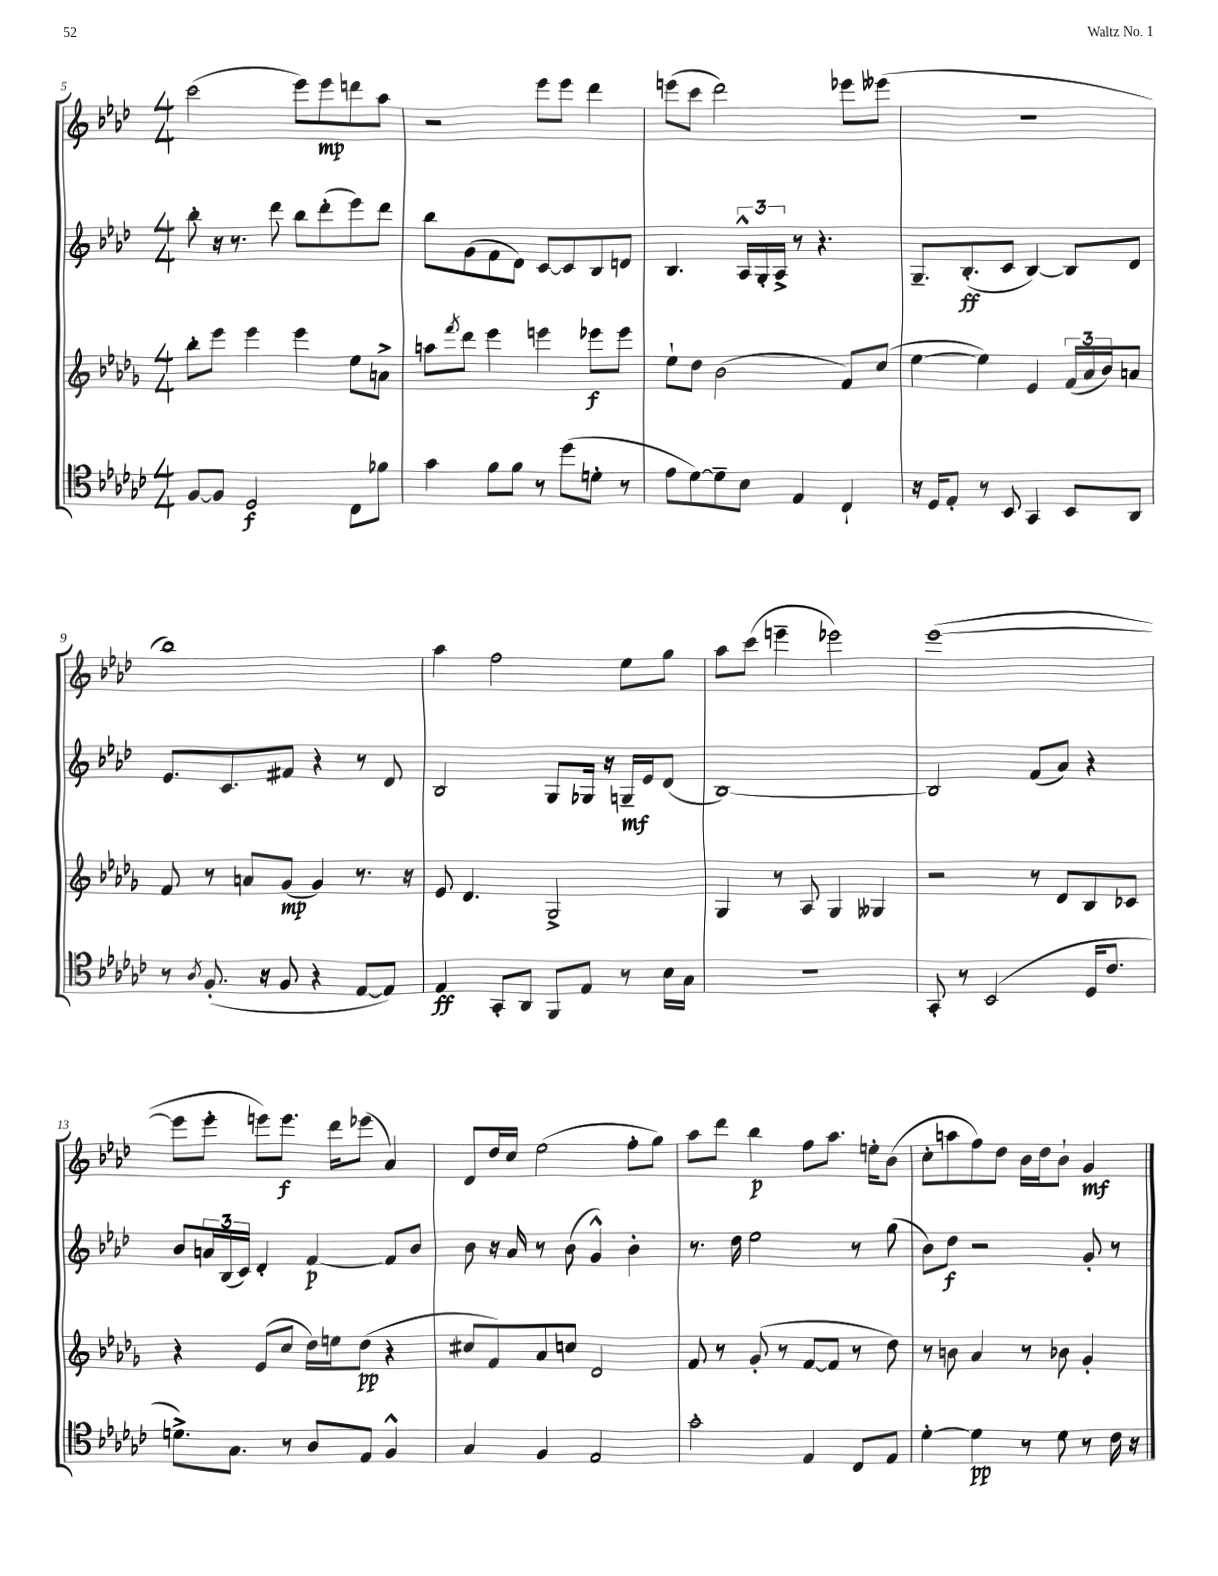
<<
\new StaffGroup <<
\new Staff = "s0" {
    \clef treble \key aes \major \numericTimeSignature \time 4/4
    c'''2( ees'''8) ees'''8\mp d'''8 aes''8 |
    r2 ees'''8 ees'''8 des'''4 |
    e'''8( c'''8 des'''2) ees'''8 eeses'''8( |
    R1 |
    bes''1) |
    aes''4 f''2 ees''8 g''8 |
    aes''8 c'''8( e'''4-- ees'''2) |
    ees'''1~( |
    ees'''8 ees'''8-. e'''8) e'''8.\f des'''16 ees'''8( aes'4) |
    des'8 des''16 c''16 ees''2( f''8-. g''8) |
    aes''8 des'''8 bes''4\p f''8 aes''8. e''16-. bes'8( |
    c''8-. a''8 f''8) des''8 bes'16 des''16 bes'8-! g'4\mf \bar "|." |
}
\new Staff = "s1" {
    \clef treble \key aes \major \numericTimeSignature \time 4/4
    bes''8-. r16 r8. des'''8 bes''8 des'''8-.( ees'''8) des'''8 |
    bes''8 g'8( f'8 des'8) c'8~ c'8 bes8 d'8 |
    bes4. \tuplet 3/2 { aes16-^ g16-. aes16-> } r8 r4. |
    g8.-- bes8.-.\ff( c'8 bes4~) bes8 des'8 |
    ees'8. c'8. fis'8 r4 r8 des'8 |
    bes2 g8 ges16 r16 g16--\mf ees'16 des'8( |
    bes1~) |
    bes2 f'8( aes'8) r4 |
    bes'8 \tuplet 3/2 { a'16 bes16( c'16) } des'4-. f'4~\p f'8 bes'8 |
    bes'8 r16 aes'16 r8 bes'8( g'4-^) bes'4-. |
    r8. des''16 ees''2 r8 g''8( |
    bes'8) des''8\f r2 g'8-. r8 \bar "|." |
}
\new Staff = "s2" {
    \clef treble \key des \major \numericTimeSignature \time 4/4
    bes''8-. ees'''8 ees'''4 ees'''4 ees''8 a'8-> |
    a''8 \acciaccatura { f'''8 } des'''8 ees'''4 e'''4 ees'''8\f ees'''8 |
    ees''8-! des''8 bes'2( f'8) c''8( |
    ees''4~ ees''4) ees'4 \tuplet 3/2 { f'16( aes'16 bes'16) } a'8 |
    f'8 r8 a'8 ges'8\mp( ges'4) r8. r16 |
    ees'8 des'4. ges2-> |
    ges4 r8 aes8 ges4 geses4 |
    r2 r8 des'8 bes8 ces'8 |
    r4 ees'8( c''8 des''16) e''16 des''8\pp( r4 |
    cis''8 f'8) aes'8 c''8 des'2 |
    f'8 r8 ges'8-.( r8 f'8~ f'8 r8 des''8) |
    r8 b'8 aes'4 r8 bes'8 ges'4-. \bar "|." |
}
\new Staff = "s3" {
    \clef tenor \key ges \major \numericTimeSignature \time 4/4
    f8~ f8 des2\f ces8 fes'8 |
    ges'4 f'8 f'8 r8 des''8( d'8-. r8 |
    ees'8 des'8~) des'8-- bes8 ees4 ces4-! |
    r16 des16 ees8-. r8 bes,8 ges,4 bes,8 aes,8 |
    r8 \acciaccatura { aes8 } f8.-.( r16 f8 r4 ees8~ ees8) |
    ees4\ff ges,8-. aes,8 f,8 ees8 r8 bes16 ges16 |
    R1 |
    ges,8-. r8 bes,2( des16 ces'8. |
    d'8.->) ges8. r8 aes8 ees8 f4-^ |
    ges4 f4 ees2 |
    ges'2-. ees4 ces8 ees8 |
    des'4~-. des'4\pp r8 des'8 r8 ces'16 r16 \bar "|." |
}
>>
>>
\layout { \context { \Score currentBarNumber = #5 } }
